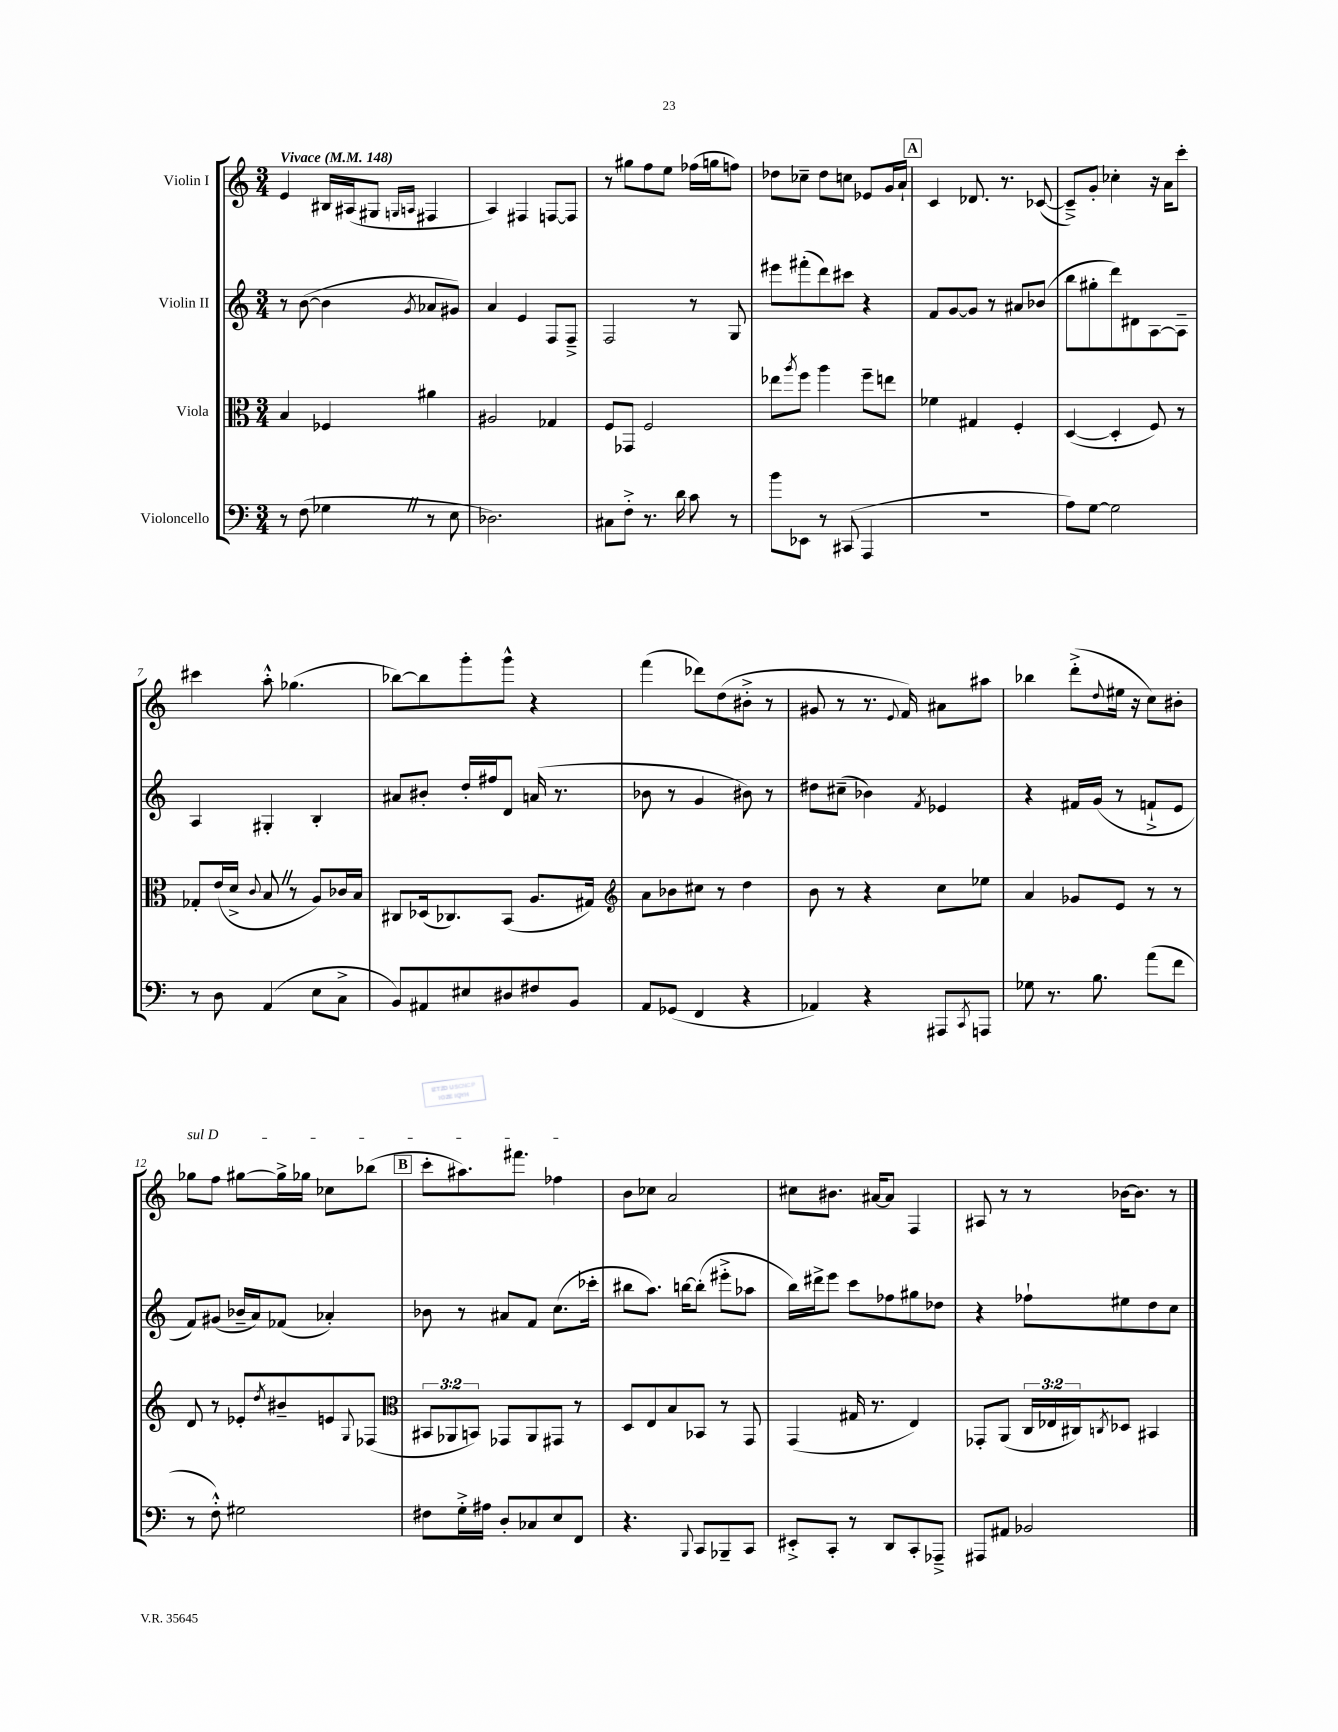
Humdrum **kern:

**kern	**kern	**kern	**kern
*staff4	*staff3	*staff2	*staff1
*clefF4	*clefC3	*clefG2	*clefG2
*k[]	*k[]	*k[]	*k[]
*M3/4	*M3/4	*M3/4	*M3/4
*MM148	*MM148	*MM148	*MM148
8r	4B/	8r	4e/
(8F\	.	([8b\	.
4G-\	4F-/	4b\]	16B#/LL
.	.	.	(16A#/J
.	.	.	8G#/J
.	.	.	16qqG/LL
.	.	8qg/	16qqA/JJ
8r	4a#\	8a-/L	4F#/
8E\	.	8g#/J)	.
=	=	=	=
2.D-\)	2A#/	4a/	4A/)
.	.	4e/	4F#/
.	4G-/	8F/L	[8F/L
.	.	8F~^/J	8F/]J
=	=	=	=
8C#\L	8F/L	2F/	8r
8F'^\J	8GG-/J	.	8gg#\L
8.r	2F/	.	8ff\
.	.	.	8ee\J
16d\	.	.	.
8c\	.	8r	(16ff-\LL
.	.	.	16gg\J
8r	.	8G/	8ff\J)
=	=	=	=
8b\L	8ee-\L	8eee#\L	8dd-\L
.	8qaa/	.	.
8EE-\J	8ff\J	(8fff#'\	8cc-~\J
8r	4aa\	8ddd\)	8dd-\L
(8CC#/	.	8ccc#\J	8cc\J
4AAA/	8ff~\L	4r	8e-/L
.	8ee\J	.	16g/L
.	.	.	16a`/JJ
=	=	=	=
2.r	4f-\	8f/L	4c/
.	.	[8g/	.
.	4G#/	8g/]J	8.d-/
.	.	8r	.
.	.	.	8.r
.	4F'/	8a#/L	.
.	.	(8b-/J	([8c-/
=	=	=	=
8A\L)	([4D/	8bb\L	8c-~^/]L)
[8G\J	.	8gg#'\	8g'/J
2G\]	4D'/]	8ddd\)	4cc-'\
.	.	8d#\	.
.	8F/)	[8A\	16r
.	.	.	16a\LK
.	8r	8A~\]J	8ccc'\J
=	=	=	=
8r	8G-'/L	4A/	4ccc#\
8D\	(16e/L	.	.
.	16d^/JJ	.	.
.	8qqc/	.	.
(4AA/	8B/	4G#'/	8aa'^^\
.	8r	.	(4.gg-\
8E\L	8A/L)	4B'/	.
8C^\J	16c-/L	.	.
.	16B/JJ	.	.
=	=	=	=
8BB/L)	8C#/L	8a#/L	[8bb-\L)
8AA#/	(16D-/k	8b#'/J	8bb-\]
.	8.C-/)	.	.
8E#/	.	16dd'/LL	8ggg'\
.	.	16ff#/J	.
8D#/	(8BB/J	8d/J	8ggg^^\J
8F#/	8.A/L	(16a/	4r
.	.	8.r	.
8BB/J	.	.	.
.	16G#/Jk)	.	.
=	=	=	=
*	*clefG2	*	*
8AA/L	8a\L	8b-\	(4fff\
(8GG-/J	8b-\	8r	.
4FF/	8cc#\J	4g/	8ddd-\L)
.	8r	.	(8dd\
4r	4dd\	8b#\)	8b#'^\J
.	.	8r	8r
=	=	=	=
4AA-/)	8b\	8dd#\L	8g#/
.	8r	(8cc#~\J	8r
4r	4r	4b-\)	8.r
.	.	.	8qqe/
.	.	.	16f/)
.	.	8qf/	.
8AAA#/L	8cc\L	4e-/	8a#\L
8qCC/	.	.	.
8AAA/J	8ee-\J	.	8aa#\J
=	=	=	=
8G-\	4a/	4r	4bb-\
8.r	.	.	.
.	8g-/L	16f#/LL	(8ddd'^\L
8.B\	.	(16g/JJ	.
.	.	.	8qqdd/
.	8e/J	8r	16ee#\Jk
.	.	.	16r
(8a\L	8r	8f`^/L	8cc\L)
8f\J	8r	8e/J	8b#'\J
=	=	=	=
8r	8d/	8f/L)	8gg-\L
8F'^^\)	8r	(8g#/J	8ff\J
2G#\	8e-'/L	16b-~/LL	[8gg#\L
.	.	16a/J)	.
.	8qdd/	.	.
.	8b#~/	(8f-/J	16gg#^\]L
.	.	.	16gg-\JJ
.	8e/	4a-'/)	8cc-\L
.	8qqG/	.	.
.	(8F-/J	.	(8bb-\J
=	=	=	=
*	*clefC3	*	*
8F#\L	12BB#/L	8b-\	8ccc'\L
.	12AA-/	.	.
16G'^\L	.	8r	8.aa#\)
.	12BB/J)	.	.
16A#\JJ	.	.	.
8D'/L	8GG-/L	8a#/L	.
.	.	.	8.fff#\J
8C-/	8AA-/	8f/J	.
8E/	8GG#/J	(8.cc\L	4ff-\
8FF/J	8r	.	.
.	.	16ccc-'\Jk	.
=	=	=	=
4.r	8D/L	8bb#\L	8b\L
.	8E/	8.aa\J)	8cc-\J
.	8B/	.	2a/
.	.	[16bb\LK	.
8qqBBB/	.	.	.
8CC/L	8BB-/J	(8bb'\]J	.
8BBB-~/	8r	8eee#'^\L	.
8CC/J	8GG/	8aa-\J	.
=	=	=	=
8EE#'^/L	(4GG/	16bb\LL)	8cc#\L
.	.	16ddd#^\J	.
8CC'/J	.	8eee\J	8.b#\J
8r	16G#/	8ccc\L	.
.	8.r	.	[16a#/LK
8DD/L	.	8ff-\	8a#/]J
8CC'/	4E/)	8gg#\	4F/
8AAA-~^/J	.	8dd-\J	.
=	=	=	=
8AAA#/L	8GG-'/L	4r	8A#/
8AA#/J	(8AA/J	.	8r
2BB-/	24C/LL	8ff-`\L	8r
.	24E-/	.	.
.	24C#/J)	.	.
.	8qC/	.	.
.	8D-/J	8ee#\	[16b-\LK
.	.	.	8.b-\]J
.	4BB#/	8dd\	.
.	.	8cc\J	8r
==	==	==	==
*-	*-	*-	*-
